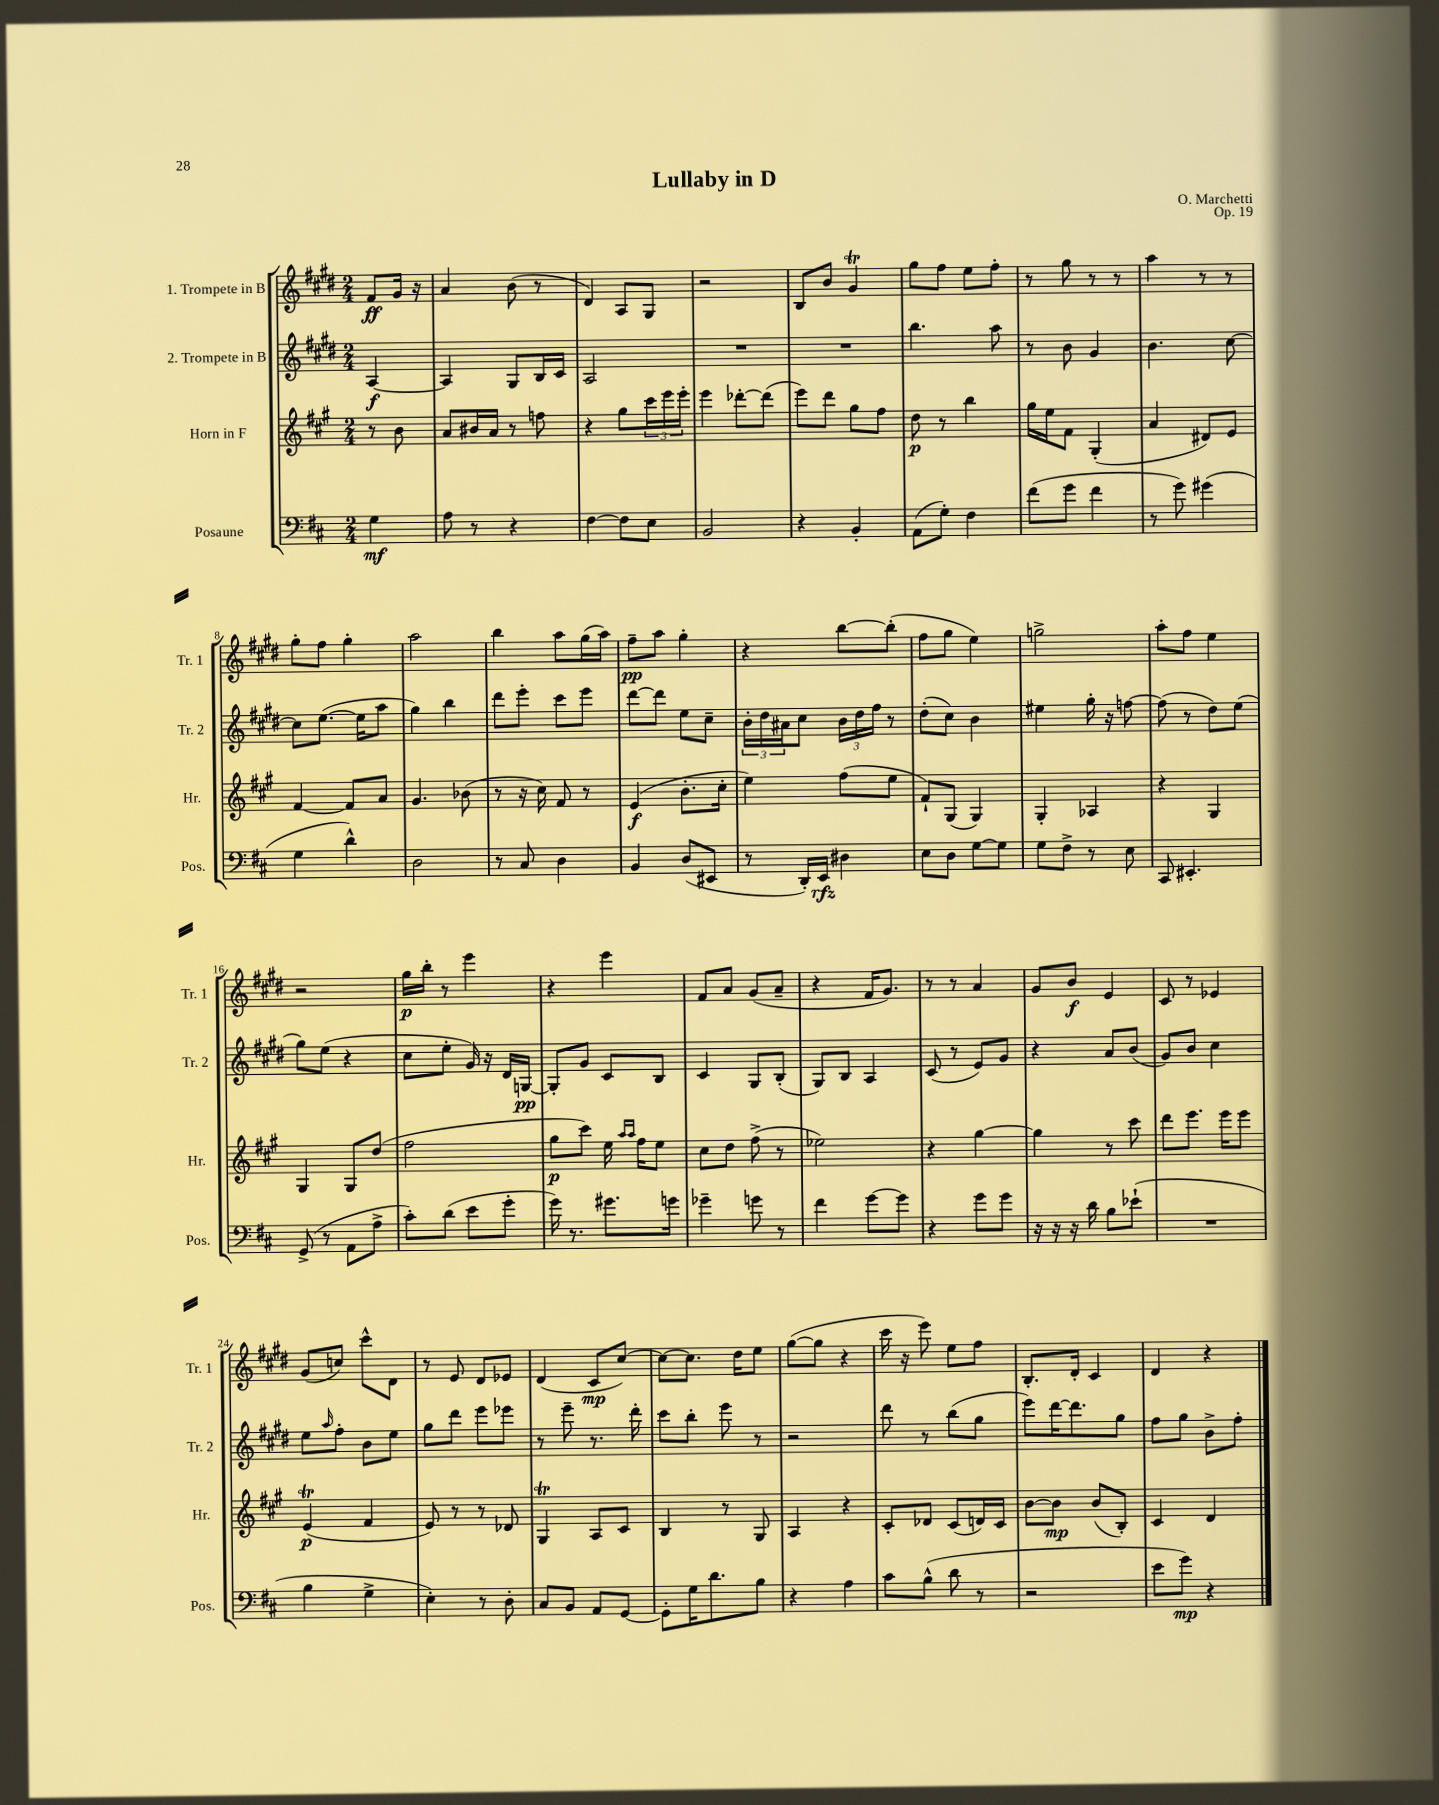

**kern	**dynam	**kern	**dynam	**kern	**dynam	**kern	**dynam
*part4	*part4	*part3	*part3	*part2	*part2	*part1	*part1
*staff4	*staff4	*staff3	*staff3	*staff2	*staff2	*staff1	*staff1
*I"Posaune	*	*I"Horn in F	*	*I"2. Trompete in B	*	*I"1. Trompete in B	*
*I'Pos.	*	*I'Hr.	*	*I'Tr. 2	*	*I'Tr. 1	*
*clefF4	*	*clefG2	*	*clefG2	*	*clefG2	*
*k[f#c#]	*	*k[f#c#g#]	*	*k[f#c#g#d#]	*	*k[f#c#g#d#]	*
*M2/4	*	*M2/4	*	*M2/4	*	*M2/4	*
=	=	=	=	=	=	=	=
4G\	mf	8r	.	[4A/	f	8f#/L	ff
.	.	8b\	.	.	.	16g#/Jk	.
.	.	.	.	.	.	16r	.
=1	=1	=1	=1	=1	=1	=1	=1
8A\	.	8a/L	.	4A/]	.	4a/	.
8r	.	16b#X/L	.	.	.	.	.
.	.	16a/JJ	.	.	.	.	.
4r	.	8r	.	8G#/L	.	(8b\	.
.	.	8ffn\	.	16B/L	.	8r	.
.	.	.	.	16c#/JJ	.	.	.
=2	=2	=2	=2	=2	=2	=2	=2
[4F#\	.	4r	.	2A/	.	4d#/)	.
8F#\L]	.	8gg#\L	.	.	.	8A/L	.
8E\J	.	24ccc#\L	.	.	.	8G#/J	.
.	.	24eee\	.	.	.	.	.
.	.	24eee'\JJ	.	.	.	.	.
=3	=3	=3	=3	=3	=3	=3	=3
2BB/	.	4eee\	.	2r	.	2r	.
.	.	[8ddd-X'\L	.	.	.	.	.
.	.	(8ddd-\J]	.	.	.	.	.
=4	=4	=4	=4	=4	=4	=4	=4
4r	.	8eee\L)	.	2r	.	8B/L	.
.	.	8ddd\J	.	.	.	8b/J	.
4BB'/	.	8gg#\L	.	.	.	4g#t/	.
.	.	8ff#\J	.	.	.	.	.
=5	=5	=5	=5	=5	=5	=5	=5
(8AA\L	.	8dd\	p	4.bb\	.	8gg#\L	.
8G'\J)	.	8r	.	.	.	8ff#\J	.
4F#\	.	4bb\	.	.	.	8ee\L	.
.	.	.	.	8aa\	.	8ff#'\J	.
=6	=6	=6	=6	=6	=6	=6	=6
(8f#\L	.	16gg#\LL	.	8r	.	8r	.
.	.	16ee\J	.	.	.	.	.
8g\J	.	8f#\J	.	8b\	.	8gg#\	.
4f#\	.	(4G#'/	.	4g#/	.	8r	.
.	.	.	.	.	.	8r	.
=7	=7	=7	=7	=7	=7	=7	=7
8r	.	4a/	.	4.b\	.	4aa\	.
8g\)	.	.	.	.	.	.	.
(4g#X\	.	8d#X/L)	.	.	.	8r	.
.	.	8e/J	.	[8cc#\	.	8r	.
!!LO:LB:g=z
=8	=8	=8	=8	=8	=8	=8	=8
4G\	.	[4f#/	.	8cc#\L]	.	8gg#'\L	.
.	.	.	.	([8.ee\J	.	8ff#\J	.
4d^^\)	.	8f#/L]	.	.	.	4gg#'\	.
.	.	.	.	16ee\KL]	.	.	.
.	.	8a/J	.	8aa\J	.	.	.
=9	=9	=9	=9	=9	=9	=9	=9
2D\	.	4.g#/	.	4gg#\)	.	2aa\	.
.	.	.	.	4bb\	.	.	.
.	.	(8b-X\	.	.	.	.	.
=10	=10	=10	=10	=10	=10	=10	=10
8r	.	8r	.	8ddd#\L	.	4bb\	.
8C#/	.	16r	.	8eee'\J	.	.	.
.	.	16cc#\)	.	.	.	.	.
4D\	.	8f#/	.	8ccc#\L	.	8aa\L	.
.	.	8r	.	8eee\J	.	(16gg#\L	.
.	.	.	.	.	.	16aa\JJ)	.
=11	=11	=11	=11	=11	=11	=11	=11
4BB/	.	(4e/	f	[8ddd#\L	.	8ff#~\L	pp
.	.	.	.	8ddd#\J]	.	8aa\J	.
(8D/L	.	8.b'\L	.	8ee\L	.	4gg#'\	.
8EE#X/J	.	.	.	8cc#~\J	.	.	.
.	.	16cc#'\Jk	.	.	.	.	.
=12	=12	=12	=12	=12	=12	=12	=12
8r	.	4ee\)	.	24b'\LL	.	4r	.
.	.	.	.	24dd#\	.	.	.
.	.	.	.	24a#X\J	.	.	.
16DD'/LL)	.	.	.	8cc#\J	.	.	.
16EE/JJ	rfz	.	.	.	.	.	.
4D#X\	.	(8ff#\L	.	24b\LL	.	[8bb\L	.
.	.	.	.	24dd#\	.	.	.
.	.	.	.	24ff#\JJ	.	.	.
.	.	8ee\J	.	8r	.	(8bb'\J]	.
=13	=13	=13	=13	=13	=13	=13	=13
8E\L	.	8f#`/L)	.	(8dd#'\L	.	8ff#\L	.
8D\J	.	(8G#/J	.	8cc#\J)	.	8gg#\J	.
[8G\L	.	4G#/)	.	4b\	.	4ee\)	.
8G\J]	.	.	.	.	.	.	.
=14	=14	=14	=14	=14	=14	=14	=14
8G\L	.	4G#'/	.	4ee#X\	.	2ggn^\	.
8F#^\J	.	.	.	.	.	.	.
8r	.	4A-X/	.	16gg#'\	.	.	.
.	.	.	.	16r	.	.	.
8E\	.	.	.	[8ffn\	.	.	.
=15	=15	=15	=15	=15	=15	=15	=15
8CC#/	.	4r	.	(8ff\]	.	8aa'\L	.
4.EE#X'/	.	.	.	8r	.	8ff#\J	.
.	.	4G#/	.	8dd#\L)	.	4ee\	.
.	.	.	.	(8ee\J	.	.	.
!!LO:LB:g=z
=16	=16	=16	=16	=16	=16	=16	=16
(8GG^/	.	4G#/	.	8gg#\L)	.	2r	.
8r	.	.	.	(8ee\J	.	.	.
8AA\L	.	8G#/L	.	4r	.	.	.
8A^\J	.	(8dd/J	.	.	.	.	.
=17	=17	=17	=17	=17	=17	=17	=17
8c#'\L)	.	2ff#\	.	8cc#\L	.	16gg#\LL	p
.	.	.	.	.	.	16bb'\JJ	.
(8d\J	.	.	.	8ee'\J	.	8r	.
8e\L	.	.	.	16g#/)	.	4eee\	.
.	.	.	.	16r	.	.	.
8g'\J	.	.	.	16d#/LL	.	.	.
.	.	.	.	[16Gn/JJ	pp	.	.
=18	=18	=18	=18	=18	=18	=18	=18
16g\)	.	8gg#\L	p	8G'/L]	.	4r	.
8.r	.	.	.	.	.	.	.
.	.	8ccc#\J)	.	8g#/J	.	.	.
8.g#X\L	.	16ee\	.	8c#/L	.	4eee\	.
.	.	16qqaa/LL	.	.	.	.	.
.	.	16qqaa/JJ	.	.	.	.	.
.	.	16ff#\KL	.	.	.	.	.
.	.	8ee\J	.	8B/J	.	.	.
16gn\Jk	.	.	.	.	.	.	.
=19	=19	=19	=19	=19	=19	=19	=19
4g-X~\	.	8cc#\L	.	4c#/	.	8f#/L	.
.	.	8dd\J	.	.	.	8a/J	.
8gn\	.	(8ff#^\	.	8G#/L	.	(8g#/L	.
8r	.	8r	.	(8B'/J	.	8a~/J	.
=20	=20	=20	=20	=20	=20	=20	=20
4f#\	.	2ee-X\)	.	8G#/L)	.	4r	.
.	.	.	.	8B/J	.	.	.
[8g\L	.	.	.	4A/	.	16f#/KL	.
.	.	.	.	.	.	8.g#/J)	.
8g\J]	.	.	.	.	.	.	.
=21	=21	=21	=21	=21	=21	=21	=21
4r	.	4r	.	(8c#/	.	8r	.
.	.	.	.	8r	.	8r	.
8g\L	.	[4gg#\	.	8e/L)	.	4a/	.
8g\J	.	.	.	8g#/J	.	.	.
=22	=22	=22	=22	=22	=22	=22	=22
16r	.	4gg#\]	.	4r	.	8g#/L	.
16r	.	.	.	.	.	.	.
16r	.	.	.	.	.	8b/J	f
16d\	.	.	.	.	.	.	.
8B\L	.	8r	.	8a/L	.	4e/	.
(8e-X`\J	.	8ccc#\	.	(8b/J	.	.	.
=23	=23	=23	=23	=23	=23	=23	=23
2r	.	8ddd\L	.	8g#/L)	.	8c#/	.
.	.	8.eee\J	.	8b/J	.	8r	.
.	.	.	.	4cc#\	.	4e-X/	.
.	.	16eee\KL	.	.	.	.	.
.	.	8eee\J	.	.	.	.	.
!!LO:LB:g=z
=24	=24	=24	=24	=24	=24	=24	=24
4B\	.	(4eT/	p	8ee\L	.	(8g#/L	.
.	.	.	.	16qqaa/	.	.	.
.	.	.	.	8ff#'\J	.	8ccn/J)	.
4G^\	.	4f#/	.	8b\L	.	8ccc#^^\L	.
.	.	.	.	8ee\J	.	8d#\J	.
=25	=25	=25	=25	=25	=25	=25	=25
4E'\)	.	8e/)	.	8gg#\L	.	8r	.
.	.	8r	.	8ddd#\J	.	8e/	.
8r	.	8r	.	8eee\L	.	8d#/L	.
8D'\	.	8d-X/	.	8eee-X\J	.	8e-X/J	.
=26	=26	=26	=26	=26	=26	=26	=26
8C#/L	.	4G#t/	.	8r	.	(4d#/	.
8BB/J	.	.	.	8eee~\	.	.	.
8AA/L	.	8A/L	.	8.r	.	8c#/L	mp
[8GG/J	.	8c#/J	.	.	.	[8cc#/J)	.
.	.	.	.	16ddd#'\	.	.	.
=27	=27	=27	=27	=27	=27	=27	=27
8GG'\L]	.	4B/	.	8ccc#\L	.	8cc#\L_	.
16G\K	.	.	.	8bb'\J	.	8.cc#\J]	.
8.d\	.	.	.	.	.	.	.
.	.	8r	.	8eee\	.	.	.
.	.	.	.	.	.	16dd#\KL	.
8B\J	.	8G#/	.	8r	.	8ee\J	.
=28	=28	=28	=28	=28	=28	=28	=28
4r	.	4A/	.	2r	.	([8gg#\L	.
.	.	.	.	.	.	8gg#\J]	.
4A\	.	4r	.	.	.	4r	.
=29	=29	=29	=29	=29	=29	=29	=29
8c#\L	.	8c#'/L	.	8ddd#\	.	16ccc#\	.
.	.	.	.	.	.	16r	.
(8B^^\J	.	8d-X/J	.	8r	.	8eee\)	.
8d\	.	(8c#/L	.	(8bb\L	.	8ee\L	.
8r	.	16dn/L)	.	8gg#\J	.	8ff#\J	.
.	.	16c#/JJ	.	.	.	.	.
=30	=30	=30	=30	=30	=30	=30	=30
2r	.	[8b\L	.	8eee\L)	.	8.B'/L	.
.	.	8b\J]	mp	[16ddd#\K	.	.	.
.	.	.	.	8.ddd#\]	.	16d#'/Jk	.
.	.	(8b/L	.	.	.	4c#/	.
.	.	8B'/J)	.	8gg#\J	.	.	.
=31	=31	=31	=31	=31	=31	=31	=31
8e\L	.	4c#/	.	8ff#\L	.	4d#/	.
8g\J)	mp	.	.	8gg#\J	.	.	.
4r	.	4d/	.	8b^\L	.	4r	.
.	.	.	.	8ff#'\J	.	.	.
==	==	==	==	==	==	==	==
*-	*-	*-	*-	*-	*-	*-	*-
